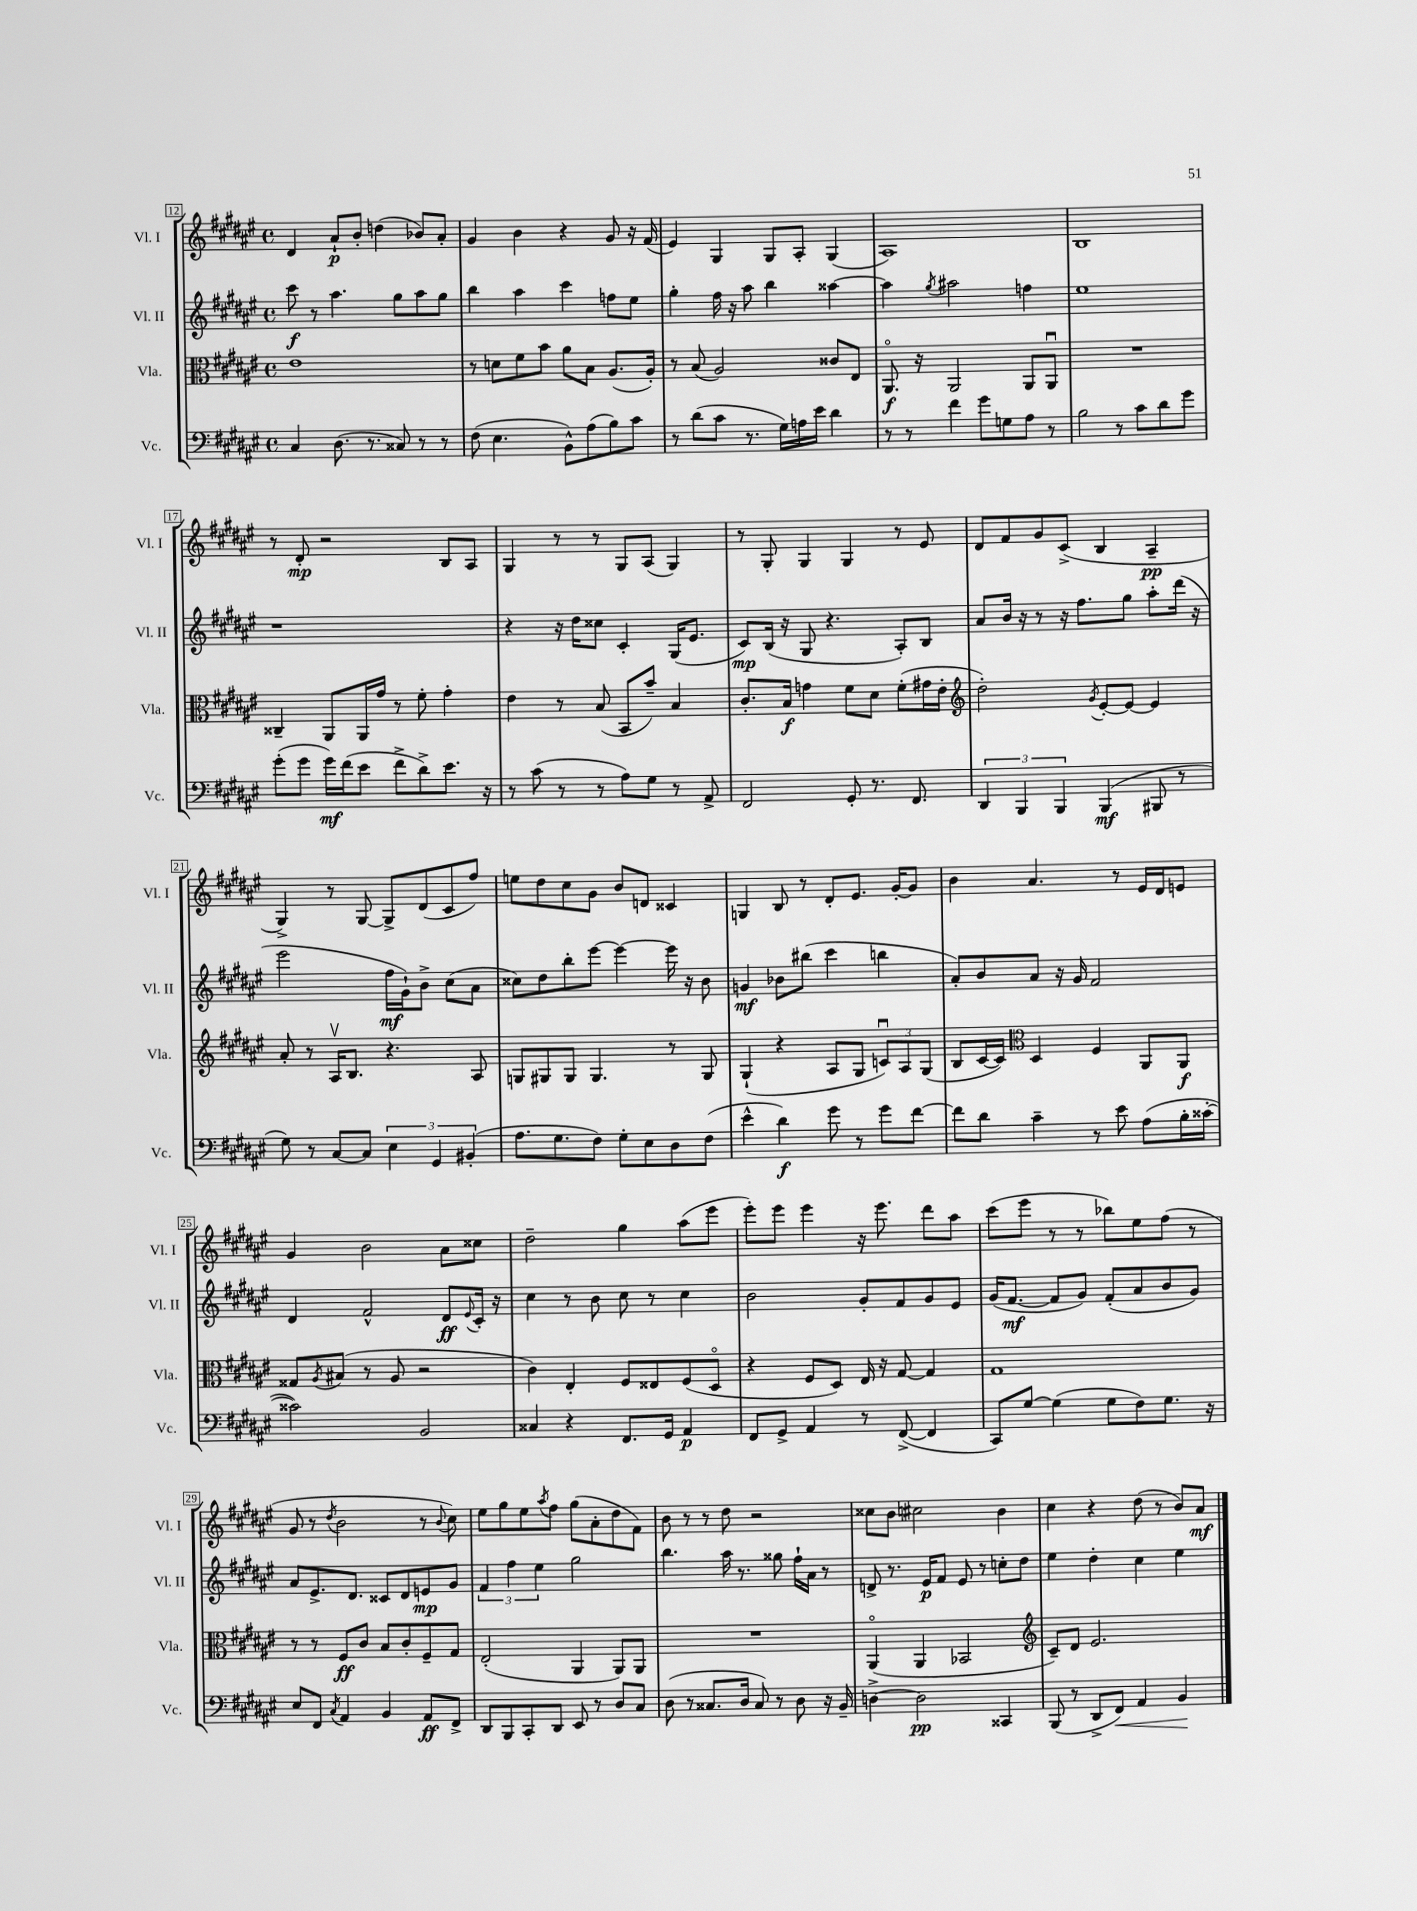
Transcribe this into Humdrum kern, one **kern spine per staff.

**kern	**dynam	**kern	**dynam	**kern	**dynam	**kern	**dynam
*part4	*part4	*part3	*part3	*part2	*part2	*part1	*part1
*staff4	*staff4	*staff3	*staff3	*staff2	*staff2	*staff1	*staff1
*I"Vc.	*	*I"Vla.	*	*I"Vl. II	*	*I"Vl. I	*
*I'Vc.	*	*I'Vla.	*	*I'Vl. II	*	*I'Vl. I	*
*clefF4	*	*clefC3	*	*clefG2	*	*clefG2	*
*k[f#c#g#d#a#e#]	*	*k[f#c#g#d#a#e#]	*	*k[f#c#g#d#a#e#]	*	*k[f#c#g#d#a#e#]	*
*M4/4	*	*M4/4	*	*M4/4	*	*M4/4	*
*met(c)	*	*met(c)	*	*met(c)	*	*met(c)	*
=12	=12	=12	=12	=12	=12	=12	=12
4C#/	.	1e#	.	8ccc#\	f	4d#/	.
.	.	.	.	8r	.	.	.
(8.D#\	.	.	.	4.aa#\	.	8a#`/L	p
.	.	.	.	.	.	8b'/J	.
8.r	.	.	.	.	.	.	.
.	.	.	.	.	.	(4ddn\	.
8C##X/)	.	.	.	8gg#\L	.	.	.
8r	.	.	.	8aa#\	.	8b-X/L)	.
8r	.	.	.	8gg#\J	.	8a#'/J	.
=13	=13	=13	=13	=13	=13	=13	=13
(8F#\	.	8r	.	4bb\	.	4g#/	.
4.E#\	.	8dn\L	.	.	.	.	.
.	.	8f#\	.	4aa#\	.	4b\	.
.	.	8b\J	.	.	.	.	.
8BB^^\L)	.	8a#\L	.	4ccc#\	.	4r	.
(8A#\	.	8B\J	.	.	.	.	.
8B\)	.	(8.A#/L	.	8ffn\L	.	8g#/	.
8c#\J	.	.	.	8ee#\J	.	16r	.
.	.	16A#'/Jk)	.	.	.	(16f#/	.
=14	=14	=14	=14	=14	=14	=14	=14
8r	.	8r	.	4gg#'\	.	4e#/)	.
(8d#\L	.	(8B/	.	.	.	.	.
8c#\J	.	2A#/)	.	16ff#\	.	4G#/	.
.	.	.	.	16r	.	.	.
8.r	.	.	.	8aa#\	.	.	.
.	.	.	.	4bb\	.	8G#/L	.
16G#\LL)	.	.	.	.	.	.	.
16An\	.	.	.	.	.	8A#'/J	.
16e#\JJ	.	.	.	.	.	.	.
4d#\	.	8c##X/L	.	[4aa##X\	.	(4G#/	.
.	.	8E#/J	.	.	.	.	.
=15	=15	=15	=15	=15	=15	=15	=15
8r	.	8.AA#/	f	4aa##\]	.	1A#)	.
8r	.	.	.	.	.	.	.
.	.	16r	.	.	.	.	.
.	.	.	.	8qgg#/	.	.	.
4f#\	.	2AA#/	.	2aa#X\	.	.	.
8g#\L	.	.	.	.	.	.	.
8Gn\	.	.	.	.	.	.	.
8A#\J	.	8AA#/L	.	4ffn\	.	.	.
8r	.	8AA#u/J	.	.	.	.	.
=16	=16	=16	=16	=16	=16	=16	=16
2B\	.	1r	.	1ee#	.	1B	.
8r	.	.	.	.	.	.	.
8c#\L	.	.	.	.	.	.	.
8d#\	.	.	.	.	.	.	.
8g#\J	.	.	.	.	.	.	.
!!LO:LB:g=z
=17	=17	=17	=17	=17	=17	=17	=17
(8g#'\L	.	4C##X~/	.	1r	.	8r	.
8g#\J	.	.	.	.	.	8d#'/	mp
16g#\LL)	mf	8AA#/L	.	.	.	2r	.
(16f#\J	.	.	.	.	.	.	.
8e#\J	.	16AA#/L	.	.	.	.	.
.	.	16g#/JJ	.	.	.	.	.
8f#^\L	.	8r	.	.	.	.	.
8d#^\)	.	8f#'\	.	.	.	.	.
8.e#\J	.	4g#'\	.	.	.	8B/L	.
.	.	.	.	.	.	8A#/J	.
16r	.	.	.	.	.	.	.
=18	=18	=18	=18	=18	=18	=18	=18
8r	.	4e#\	.	4r	.	4G#/	.
(8c#\	.	.	.	.	.	.	.
8r	.	8r	.	16r	.	8r	.
.	.	.	.	16dd#\KL	.	.	.
8r	.	(8B/	.	8cc##X\J	.	8r	.
8A#\L)	.	8BB/L	.	4c#'/	.	8G#/L	.
8G#\J	.	8b~/J)	.	.	.	(8A#/J	.
8r	.	4B/	.	(16G#/KL	.	4G#/)	.
.	.	.	.	8.e#/J	.	.	.
8AA#^/	.	.	.	.	.	.	.
=19	=19	=19	=19	=19	=19	=19	=19
2FF#/	.	8.c#'/L	.	8c#/L)	mp	8r	.
.	.	.	.	(16B/Jk	.	8G#'/	.
.	.	16B/Jk	f	16r	.	.	.
.	.	4gn\	.	8G#/	.	4G#/	.
.	.	.	.	4.r	.	.	.
8GG#'/	.	8f#\L	.	.	.	4G#/	.
8.r	.	8d#\J	.	.	.	.	.
.	.	(8f#'\L	.	8A#'/L)	.	8r	.
8.FF#/	.	.	.	.	.	.	.
.	.	16g#X\L	.	8B/J	.	8e#/	.
.	.	16e#'\JJ	.	.	.	.	.
=20	=20	=20	=20	=20	=20	=20	=20
*	*	*clefG2	*	*	*	*	*
6DD#/	.	2dd#'\)	.	8a#/L	.	8d#/L	.
.	.	.	.	16b/Jk	.	8f#/	.
6BBB/	.	.	.	.	.	.	.
.	.	.	.	16r	.	.	.
.	.	.	.	8r	.	8g#/	.
6BBB/	.	.	.	.	.	.	.
.	.	.	.	16r	.	(8c#^/J	.
.	.	.	.	8.ff#\L	.	.	.
.	.	8qg#/	.	.	.	.	.
(4BBB/	mf	[8e#'/L	.	.	.	4B/	.
.	.	8e#/J_	.	8gg#\J	.	.	.
8BBB#X/	.	4e#/]	.	8aa#'\L	.	4A#~/	pp
8r	.	.	.	(16ddd#\Jk	.	.	.
.	.	.	.	16r	.	.	.
!!LO:LB:g=z
=21	=21	=21	=21	=21	=21	=21	=21
8G#\)	.	8a#'/	.	2eee#\	.	4G#^/)	.
8r	.	8r	.	.	.	.	.
[8C#/L	.	16A#v/KL	.	.	.	8r	.
.	.	8.B/J	.	.	.	.	.
8C#/J]	.	.	.	.	.	[8G#/	.
6E#\	.	4.r	.	16ff#\LL	mf	8G#^/L]	.
.	.	.	.	16g#`\J)	.	.	.
.	.	.	.	8b^\J	.	(8d#/	.
6GG#/	.	.	.	.	.	.	.
.	.	.	.	(8cc#\L	.	8c#/	.
(6BB#X'/	.	.	.	.	.	.	.
.	.	8A#/	.	8a#\J	.	8ff#/J)	.
=22	=22	=22	=22	=22	=22	=22	=22
8.A#\L	.	8Gn/L	.	8cc##X\L)	.	8een\L	.
.	.	8G#X/	.	8dd#\	.	8dd#\	.
8.G#\	.	.	.	.	.	.	.
.	.	8G#/J	.	8bb'\	.	8cc#\	.
8F#\J)	.	4.G#/	.	[8eee#\J	.	8g#\J	.
8G#'\L	.	.	.	4eee#\_	.	8b/L	.
8E#\	.	.	.	.	.	8dn/J	.
8D#\	.	8r	.	16eee#\]	.	4c##X/	.
.	.	.	.	16r	.	.	.
(8F#\J	.	8G#/	.	8b\	.	.	.
=23	=23	=23	=23	=23	=23	=23	=23
4e#^^\	.	(4G#`/	.	4gn/	mf	4Gn/	.
4d#\)	f	4r	.	8b-X\L	.	8B/	.
.	.	.	.	(8bb#X\J	.	8r	.
8g#\	.	8A#/L	.	4ccc#\	.	8d#'/L	.
8r	.	8G#/J	.	.	.	8.e#/J	.
8g#\L	.	12cnu/L)	.	4bbn\	.	.	.
.	.	.	.	.	.	[16g#'/KL	.
.	.	12A#/	.	.	.	.	.
[8f#\J	.	.	.	.	.	8g#/J]	.
.	.	(12G#/J	.	.	.	.	.
=24	=24	=24	=24	=24	=24	=24	=24
8f#\L]	.	8B/L	.	8a#'/L)	.	4b\	.
8d#\J	.	[16c#/L	.	8b/	.	.	.
.	.	16c#/JJ])	.	.	.	.	.
*	*	*clefC3	*	*	*	*	*
4c#~\	.	4D#/	.	8a#/J	.	4.a#/	.
.	.	.	.	16r	.	.	.
.	.	.	.	16g#/	.	.	.
8r	.	4F#/	.	2f#/	.	.	.
8e#\	.	.	.	.	.	8r	.
(8A#\L	.	8AA#/L	.	.	.	16e#/LL	.
.	.	.	.	.	.	16d#/J	.
16B'\L	.	8AA#/J	f	.	.	8en/J	.
[16c##X'\JJ	.	.	.	.	.	.	.
!!LO:LB:g=z
=25	=25	=25	=25	=25	=25	=25	=25
2c##X\])	.	8G##X/L	.	4d#/	.	4g#/	.
.	.	8qA#/	.	.	.	.	.
.	.	(8B#X/J	.	.	.	.	.
.	.	8r	.	2f#^^/	.	2b\	.
.	.	8A#/	.	.	.	.	.
2BB/	.	2r	.	.	.	.	.
.	.	.	.	8d#/L	ff	8a#\L	.
.	.	.	.	8qqe#/	.	.	.
.	.	.	.	16c#'/Jk	.	8cc##X\J	.
.	.	.	.	16r	.	.	.
=26	=26	=26	=26	=26	=26	=26	=26
4C##X/	.	4c#\)	.	4cc#\	.	2dd#~\	.
4r	.	4E#'/	.	8r	.	.	.
.	.	.	.	8b\	.	.	.
8.FF#/L	.	8F#/L	.	8cc#\	.	4gg#\	.
.	.	8E##X/	.	8r	.	.	.
16GG#/Jk	.	.	.	.	.	.	.
4AA#/	p	(8F#/	.	4cc#\	.	(8aa#\L	.
.	.	8D#/J	.	.	.	8eee#\J	.
=27	=27	=27	=27	=27	=27	=27	=27
8FF#/L	.	4r	.	2b\	.	8eee#'\L)	.
8GG#^/J	.	.	.	.	.	8eee#\J	.
4AA#/	.	8F#/L	.	.	.	4eee#\	.
.	.	8D#/J)	.	.	.	.	.
8r	.	16E#/	.	8g#'/L	.	16r	.
.	.	16r	.	.	.	8.eee#\	.
([8FF#^/	.	[8G#/	.	8f#/	.	.	.
4FF#/]	.	4G#/]	.	8g#/	.	8ddd#\L	.
.	.	.	.	8e#/J	.	8aa#\J	.
=28	=28	=28	=28	=28	=28	=28	=28
8CC#/L)	.	1G#	.	(16g#/KL	.	(8ccc#\L	.
.	.	.	.	[8.f#/J	mf	.	.
[8G#/J	.	.	.	.	.	8eee#\J	.
(4G#\]	.	.	.	8f#/L]	.	8r	.
.	.	.	.	8g#/J)	.	8r	.
8G#\L	.	.	.	(8f#'/L	.	8bb-X\L)	.
8F#\)	.	.	.	8a#/	.	8ee#\	.
8.G#\J	.	.	.	8b/	.	(8ff#\J	.
.	.	.	.	8g#/J)	.	8r	.
16r	.	.	.	.	.	.	.
!!LO:LB:g=z
=29	=29	=29	=29	=29	=29	=29	=29
8E#/L	.	8r	.	8a#/L	.	8g#/	.
8FF#/J	.	8r	.	8.e#^/	.	8r	.
8qC#/	.	.	.	.	.	8qdd#/	.
4AA#/	.	8F#/L	ff	.	.	2b\	.
.	.	.	.	8.d#/J	.	.	.
.	.	8c#/J	.	.	.	.	.
4BB/	.	8B/L	.	8c##X/L	.	.	.
.	.	8c#'/	.	8d#/	.	.	.
8AA#/L	ff	8F#~/	.	8en/	mp	8r	.
.	.	.	.	.	.	8qqb/	.
8FF#^/J	.	8G#/J	.	8g#/J	.	8cc#\)	.
=30	=30	=30	=30	=30	=30	=30	=30
8DD#/L	.	(2E#'/	.	6f#/	.	8ee#\L	.
8BBB/	.	.	.	.	.	8gg#\	.
.	.	.	.	6ff#\	.	.	.
8CC#'/	.	.	.	.	.	8ee#\	.
.	.	.	.	6ee#\	.	.	.
.	.	.	.	.	.	8qaa#/	.
8DD#/J	.	.	.	.	.	8ff#\J	.
8EE#/	.	4AA#/	.	2gg#\	.	(8gg#\L	.
8r	.	.	.	.	.	8a#'\	.
8D#/L	.	8AA#/L)	.	.	.	8dd#\	.
8C#/J	.	8AA#/J	.	.	.	8f#\J)	.
=31	=31	=31	=31	=31	=31	=31	=31
(8D#\	.	1r	.	4.bb\	.	8b\	.
8r	.	.	.	.	.	8r	.
8.C##X/L	.	.	.	.	.	8r	.
.	.	.	.	16aa#\	.	8dd#\	.
16D#/Jk	.	.	.	8.r	.	.	.
8C##/)	.	.	.	.	.	2r	.
8r	.	.	.	8gg##X\	.	.	.
8D#\	.	.	.	16ff#`\LL	.	.	.
.	.	.	.	16a#\JJ	.	.	.
16r	.	.	.	8r	.	.	.
16BB~/	.	.	.	.	.	.	.
=32	=32	=32	=32	=32	=32	=32	=32
[4Dn^\	.	(4AA#/	.	8dn^/	.	8cc##X\L	.
.	.	.	.	8.r	.	8b\J	.
2D\]	pp	4AA#/	.	.	.	2cc#X\	.
.	.	.	.	16e#/KL	p	.	.
.	.	.	.	8f#/J	.	.	.
.	.	2BB-X/	.	8e#/	.	.	.
.	.	.	.	8r	.	.	.
4CC##X/	.	.	.	8ccn'\L	.	4b\	.
.	.	.	.	8dd#\J	.	.	.
=33	=33	=33	=33	=33	=33	=33	=33
*	*	*clefG2	*	*	*	*	*
(8BBB/	.	8c#~/L)	.	4ee#\	.	4cc#\	.
8r	.	8d#/J	.	.	.	.	.
8DD#^/L	.	2.e#/	.	4dd#'\	.	4r	.
!	!LO:HP:b	!	!	!	!	!	!
8FF#/J)	<	.	.	.	.	.	.
4AA#/	.	.	.	4cc#\	.	(8dd#\	.
.	.	.	.	.	.	8r	.
4BB/	.	.	.	4ee#\	.	8b/L)	.
.	.	.	.	.	.	8a#/J	mf
.	[	.	.	.	.	.	.
==	==	==	==	==	==	==	==
*-	*-	*-	*-	*-	*-	*-	*-
